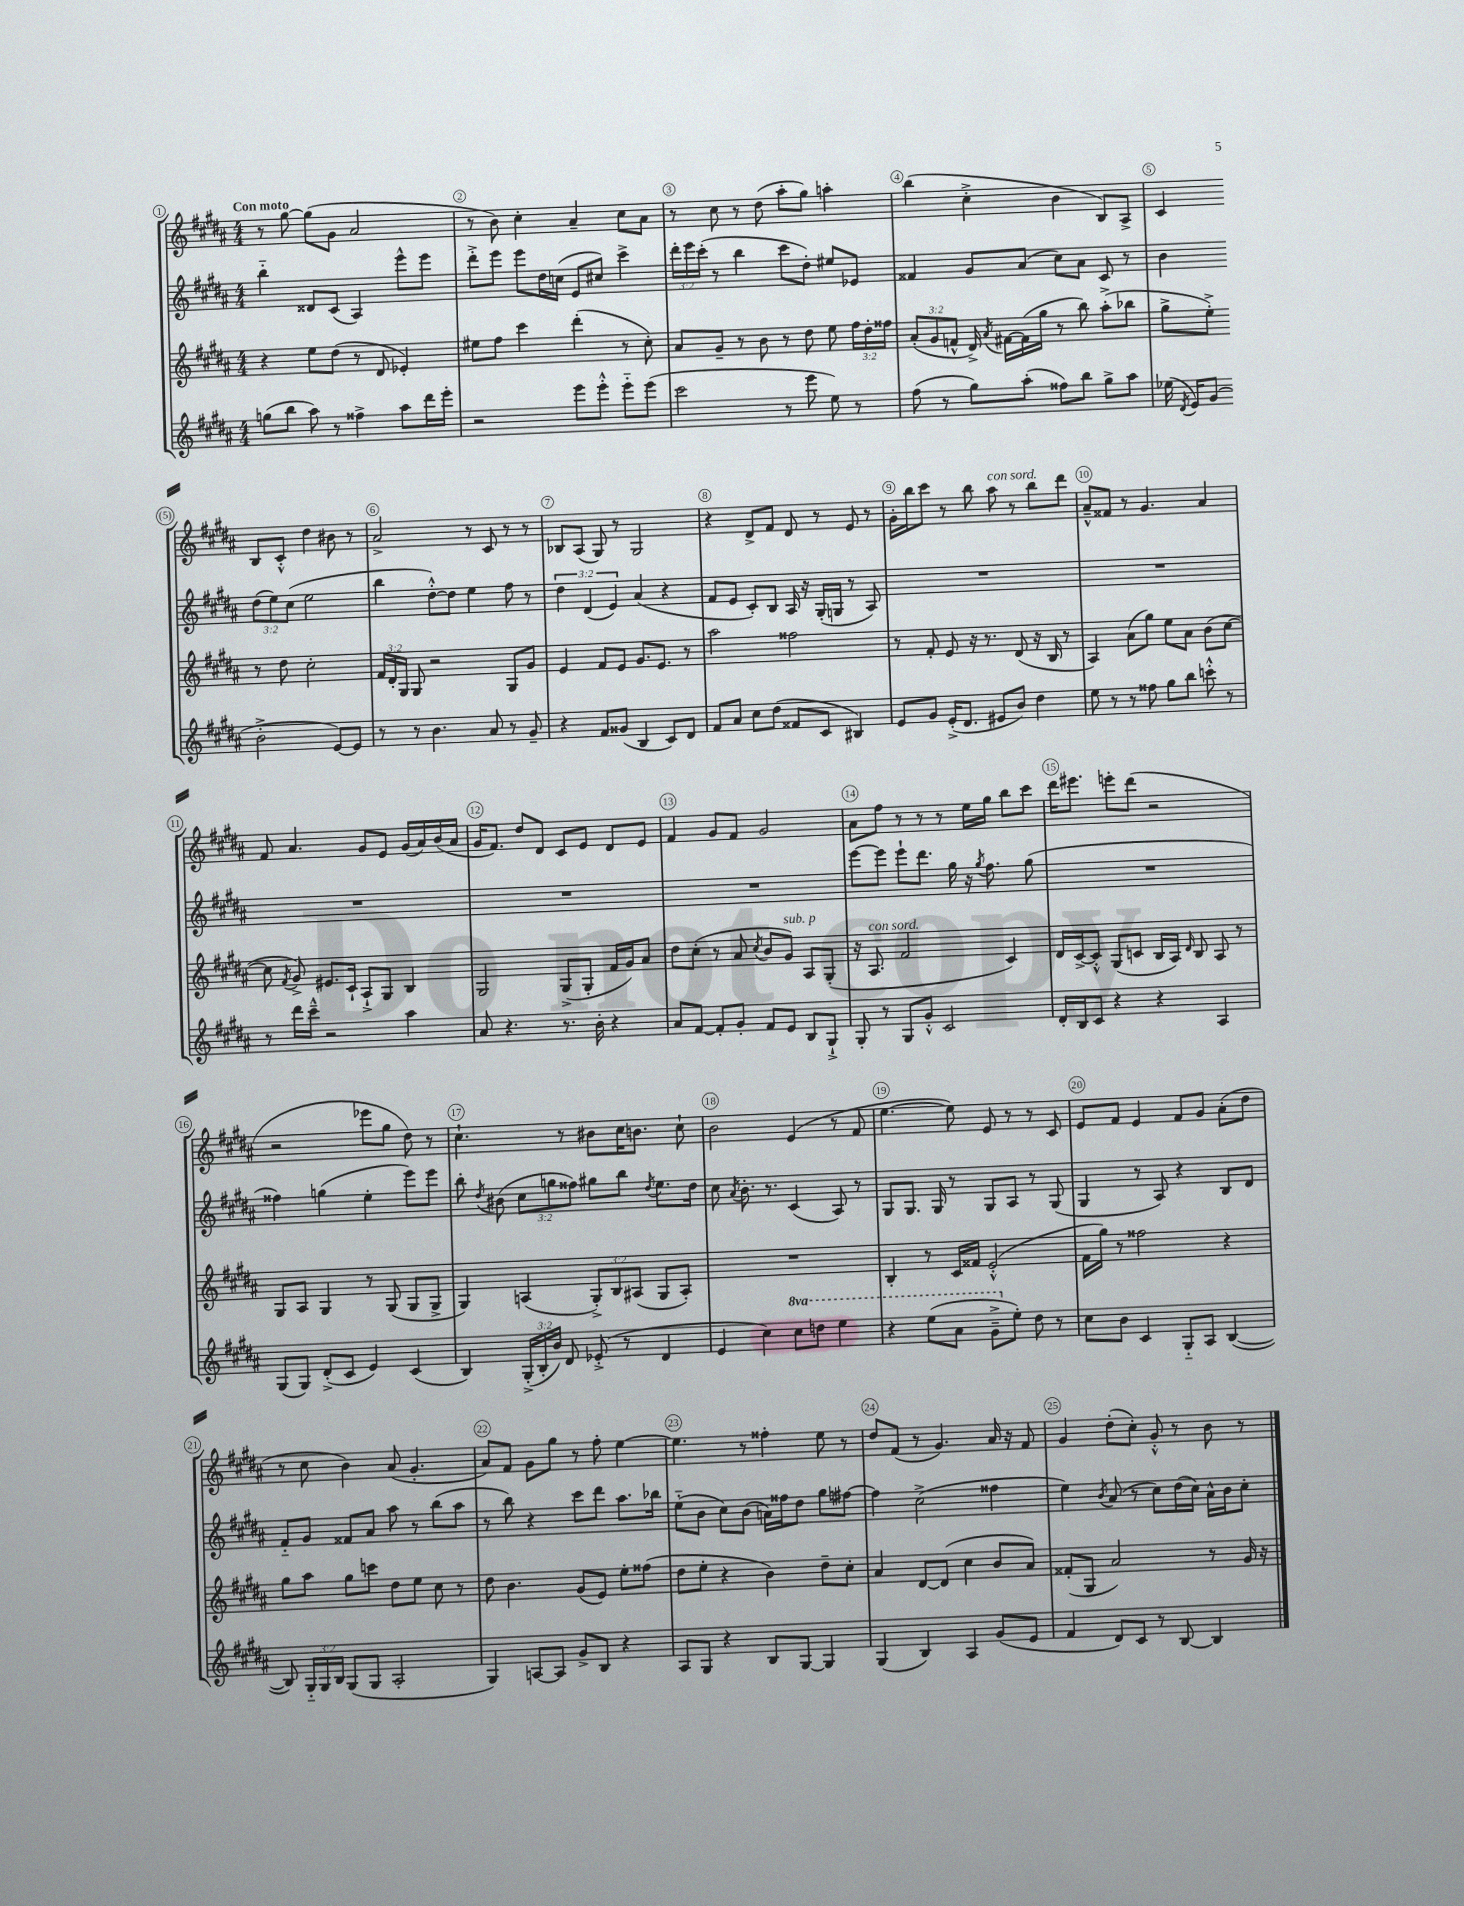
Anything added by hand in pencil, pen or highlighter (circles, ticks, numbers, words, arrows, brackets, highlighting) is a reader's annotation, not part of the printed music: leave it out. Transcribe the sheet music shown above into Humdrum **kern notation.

**kern	**kern	**kern	**kern
*staff4	*staff3	*staff2	*staff1
*clefG2	*clefG2	*clefG2	*clefG2
*k[f#c#g#d#a#]	*k[f#c#g#d#a#]	*k[f#c#g#d#a#]	*k[f#c#g#d#a#]
*M4/4	*M4/4	*M4/4	*M4/4
(8gg\L	4r	4bb'~\	8r
8bb\J	.	.	[8gg#\
8aa#\)	8ee\L	8d##/L	(8gg#\]L
8r	(8dd#\J	(8c#/J	8g#\J
4ff##^\	8r	4A#/)	2a#/
.	8d#/	.	.
8aa#\L	4e-'/)	8eee^^\L	.
16ddd#\L	.	8eee\J	.
16eee'\JJ	.	.	.
=	=	=	=
2r	8ee#\L	8ddd#'^\L	8r
.	8ff#\J	8eee\J	8b\)
.	4ccc#\	8eee\L	4cc#'\
.	.	16dd#\L	.
.	.	(16cc\JJ	.
8eee\L	(4ddd#'\	8e/L	4a#~/
8eee'^^\J	.	8cc#/J)	.
8eee'~\L	8r	4ccc#^\	8cc#\L
(8eee\J	8cc#'\)	.	8a#\J
=	=	=	=
2ccc#\	8a#/L	24ddd#'\LL	8r
.	.	24eee\	.
.	.	(24ccc#'\JJ	.
.	8g#~/J	8r	8cc#\
.	8r	4bb\	8r
.	8b\	.	(8dd#\
8r	8r	8ccc#\L	8aa#'\L
8eee\	8dd#\	8dd#'\J)	8gg#\J)
8ee\)	8ee\	8ee#/L	4aa'\
8r	24ff#\LL	8e-/J	.
.	24dd#'\	.	.
.	24ff##\JJ	.	.
=	=	=	=
(8ff#\	(12a#'/L	4f##/	(4bb\
.	12g#/	.	.
8r	.	.	.
.	12f^^/J	.	.
8gg#\L)	16d#^/)	8g#/L	4cc#'^\
.	8qa#/	.	.
.	[16f#\LL	.	.
(8aa#'\J	(16f#\]	(8a#/J	.
.	16gg#\JJ	.	.
8ff##\L)	8r	8cc#\L)	4b\
8bb\J	8bb\)	8a#\J	.
8gg#^\L	(8aa#'^\L	8c#/	8B/L)
8aa#\J	8bb-\J	8r	8A#^/J
=	=	=	=
(16ee-\	8gg#^\L	4b\	4c#/
8qd#/	.	.	.
16e/LK)	.	.	.
(8g#/J	8ee'^\J)	.	.
2b'^\	8r	(12dd#\L	8B/L
.	.	12ee\)	.
.	8dd#\	.	8c#'^^/J
.	.	(12cc#\J	.
.	2cc#'\	2ee\	4dd#\
[8e/L)	.	.	8b#\
8e/]J	.	.	8r
=	=	=	=
8r	24f#/LL	4bb\	2a#^/
.	24d#'/	.	.
.	24G#/JJ	.	.
8r	8G#/	.	.
4.b\	2r	[8dd#'^^\L)	.
.	.	8dd#\]J	.
.	.	4ee\	8r
8a#/	.	.	8c#/
8r	8G#/L	8ff#\	8r
8g#~/	8g#/J	8r	8r
=	=	=	=
4r	4e/	6dd#\	8B-/L
.	.	.	(8A#/J
.	.	(6d#/	.
8f#/L	8f#/L	.	8G#/)
.	.	6e/)	.
(8g##/J	8e/J	.	8r
4B/	8.g#/L	(4a#/	2G#/
.	8.e/J	.	.
8c#/L)	.	4r	.
8d#/J	8r	.	.
=	=	=	=
8f#/L	2aa#\	8f#/L	4r
8a#/J	.	8e/J	.
8cc#\L	.	8c#'/L)	8d#^/L
(8dd#\J	.	8B/J	8f#/J
8f##/L	2ff##\	16A#/	8d#/
.	.	16r	.
8c#/J	.	(16G#'/LL	8r
.	.	16G/JJ	.
4B#/)	.	8r	8e/
.	.	8A#/)	8r
=	=	=	=
8e/L	8r	1r	16g#'\LL
.	.	.	16bb\J
8g#/J	8f#'/	.	8ccc#\J
(16e'^/LK	8e/	.	8r
8.d#/J	.	.	.
.	16r	.	8bb\
.	8.r	.	.
8e#/L	.	.	8aa#\
8b/J)	(8d#/	.	8r
4dd#\	16r	.	8bb\L
.	16B/	.	.
.	8r	.	8ddd#\J
=	=	=	=
8ee\	4A#/)	1r	8a#~^^/L
8r	.	.	8f##/J
8r	(8a#\L	.	8r
8ff##\	8gg#\J)	.	4.g#/
8gg#\L	8ee\L	.	.
8bb\J	8a#\J	.	.
8ccc'^^\	(8b\L	.	4a#/
8r	[8cc#\J	.	.
=	=	=	=
8r	8cc#\]	1r	8f#/
.	8qf#/	.	.
16ddd#\LL	8g#^/)	.	4.a#/
16ccc#~^^\JJ	.	.	.
2r	8.e#/L	.	.
.	16c#`/Jk	.	.
.	8A#`^/L	.	8g#/L
.	8G#/J	.	8e/J
4aa#\	4B/	.	(16g#/LL
.	.	.	16a#/)
.	.	.	(16b/
.	.	.	16a#/JJ
=	=	=	=
8a#/	2G#/	1r	16g#/LK
.	.	.	8.f#/J)
4.r	.	.	.
.	.	.	8dd#/L
.	.	.	8d#/J
8.r	(8G#^/L	.	8c#/L
.	8G#'/J	.	8e/J
16b'\	.	.	.
4r	16f#/LL	.	8d#/L
.	16g#/J)	.	.
.	8a#/J	.	8e/J
=	=	=	=
8a#/L	8dd#\L	1r	4f#/
[8f#/J	(8cc#'\J	.	.
8f#'/]L	8r	.	8g#/L
8g#'/J	8a#/	.	8f#/J
.	8qcc#/	.	.
8f#/L	8b/L	.	2g#/
8e/J	8g#/J)	.	.
8B/L	8A#/L	.	.
8G#`^/J	(8G#'/J	.	.
=	=	=	=
8G#'/	16r	[8eee\L	8a#\L
.	8.A#/	.	.
8r	.	8eee\]J	8ff#\J
8G#/L	2f#/	8eee`\L	8r
8g#'^^/J	.	8.ddd#\J	8r
2c#/	.	.	8r
.	.	16gg#\	.
.	.	16r	16ee\LL
.	.	8qgg#/	.
.	.	8.ff#\	16gg#\JJ
.	4c#/)	.	8bb\L
.	.	(8gg#\	8ccc#\J
=	=	=	=
16d#'/LL	16d#/LL	1r	16ddd#\LK
16B/J	[16c#^/J	.	8.eee#\J
8c#/J	8c#'^^/]J	.	.
4r	(8G#/L	.	8eee'\L
.	8c/J	.	(8ddd#\J
4r	16B/LL	.	2r
.	16A#/JJ)	.	.
.	16qqd#/	.	.
.	8B/	.	.
4A#/	8A#/	.	.
.	8r	.	.
=	=	=	=
(8G#/L	8G#/L	4ff##\)	2r
8G#/J)	8A#/J	.	.
(8d#'^/L	4G#/	(4gg\	.
8c#/J	.	.	.
4e/)	8r	4ee'\	8eee-\L
.	(8G#/	.	8gg#\J
(4c#/	8G#/L	8eee\L)	8dd#\)
.	8G#^/J	8eee\J	8r
=	=	=	=
4B/)	4G#/)	8bb'\	4.cc#`\
.	.	8qdd#/	.
.	.	(8b#\	.
(24G#'^/LL	(4A/	12cc#\L	.
24B'/	.	.	.
24b/JJ)	.	12gg\	.
8d#/	.	.	8r
.	.	12ff##\J)	.
(8e-'^/	12G#'^/L)	8gg#\L	8b#\L
.	12B/	.	.
8r	.	8bb\J	16cc#\K
.	(12A#/J	.	.
.	.	.	8.b\J
.	.	8qdd#/	.
4d#/	8G#/L	8.ee\L	.
.	8A#'/J)	.	8cc#`\
.	.	16dd#\Jk	.
=	=	=	=
4e/	1r	8cc#\	2b\
.	.	8qa#/	.
.	.	8.b'\	.
4cc#\)	.	.	.
.	.	8.r	.
8ccc#\L	.	(4c#/	(4e/
8ddd\J	.	.	.
4eee\	.	8A#/)	8r
.	.	8r	8f#/
=	=	=	=
4r	4B'/	8G#/L	[4.ee\
.	.	8.G#/J	.
(8eee\L	8r	.	.
.	.	16G#/	.
8aa#\J	16c#/LL	8r	8ee\])
.	16f##/JJ	.	.
8gg#~^\L	(2e'^^/	8G#/L	8e/
8ee'\J)	.	8A#/J	8r
8dd#\	.	8r	8r
8r	.	(8G#/	8c#/
=	=	=	=
8cc#\L	16f#\LL	4G#/	8e/L
.	16gg#\JJ)	.	.
8b\J	8r	.	8f#/J
4c#/	2ff##\	8r	4e/
.	.	8A#/)	.
8G#'~/L	.	4r	8f#/L
8A#/J	.	.	8g#/J
([4B/	4r	8B/L	(8a#'\L
.	.	8d#/J	8dd#\J
=	=	=	=
8B/])	8gg#\L	8f#'~/L	8r
24G#'~/LL	8aa#\J	8g#/J	8cc#\
24G#/	.	.	.
24B/JJ	.	.	.
(8G#/L	8gg#\L	8f##/L	4b\)
8G#/J	8ccc\J	8a#/J	.
2A#'/	8dd#\L	8aa#\	(8a#/
.	8ee\J	8r	4.g#'/
.	8cc#\	(8bb\L	.
.	8r	8aa#\J	.
=	=	=	=
4G#/)	8dd#\	8r	8a#/L)
.	4.b\	8bb\)	8f#/J
[8A/L	.	4r	8g#\L
8A/]J	.	.	8gg#\J
8g#^/L	(8g#/L	8ccc#\L	8r
8B/J	8e/J)	8ddd#\J	8ff#'\
4r	8ee'\L	8.aa#\L	[4ee\
.	(8ff##\J	.	.
.	.	16bb-\Jk	.
=	=	=	=
8A#/L	8dd#\L	(8ee'~\L	4.ee\]
8G#/J	8ee'\J	8b\J	.
4r	4r	8cc#\L)	.
.	.	(8b\J	8r
8B/L	4b\)	16a\LL)	4ff##'\
.	.	16ff##\J	.
[8G#/J	.	8dd#\J	.
4G#/]	8dd#~\L	8gg#\L	8ee\
.	8cc#'\J	[8ff#\J	8r
=	=	=	=
(4G#/	4a#/	4ff#\]	8dd#/L
.	.	.	(8f#/J
4B/)	[8d#/L	(2cc#^\	8r
.	(8d#/]J	.	4.g#/)
4A#/	4cc#\	.	.
(8g#/L	8b/L	4ff##\	16a#/
.	.	.	16r
8e/J	8a#/J)	.	8f#/
=	=	=	=
4f#/	(8f##'/L	4ee\)	4g#/
.	8G#/J	.	.
.	.	8qb/	.
8d#/L)	2a#/)	(8a#/	(8dd#'\L
8c#/J	.	8r	8cc#'\J)
8r	.	8cc#\L)	8g#'^^/
[8B/	.	(16dd#\L	8r
.	.	16cc#\JJ)	.
4B/]	8r	16a#^^\LL	8b\
.	.	16b\J	.
.	16g#/	8cc#'\J	8r
.	16r	.	.
==	==	==	==
*-	*-	*-	*-
